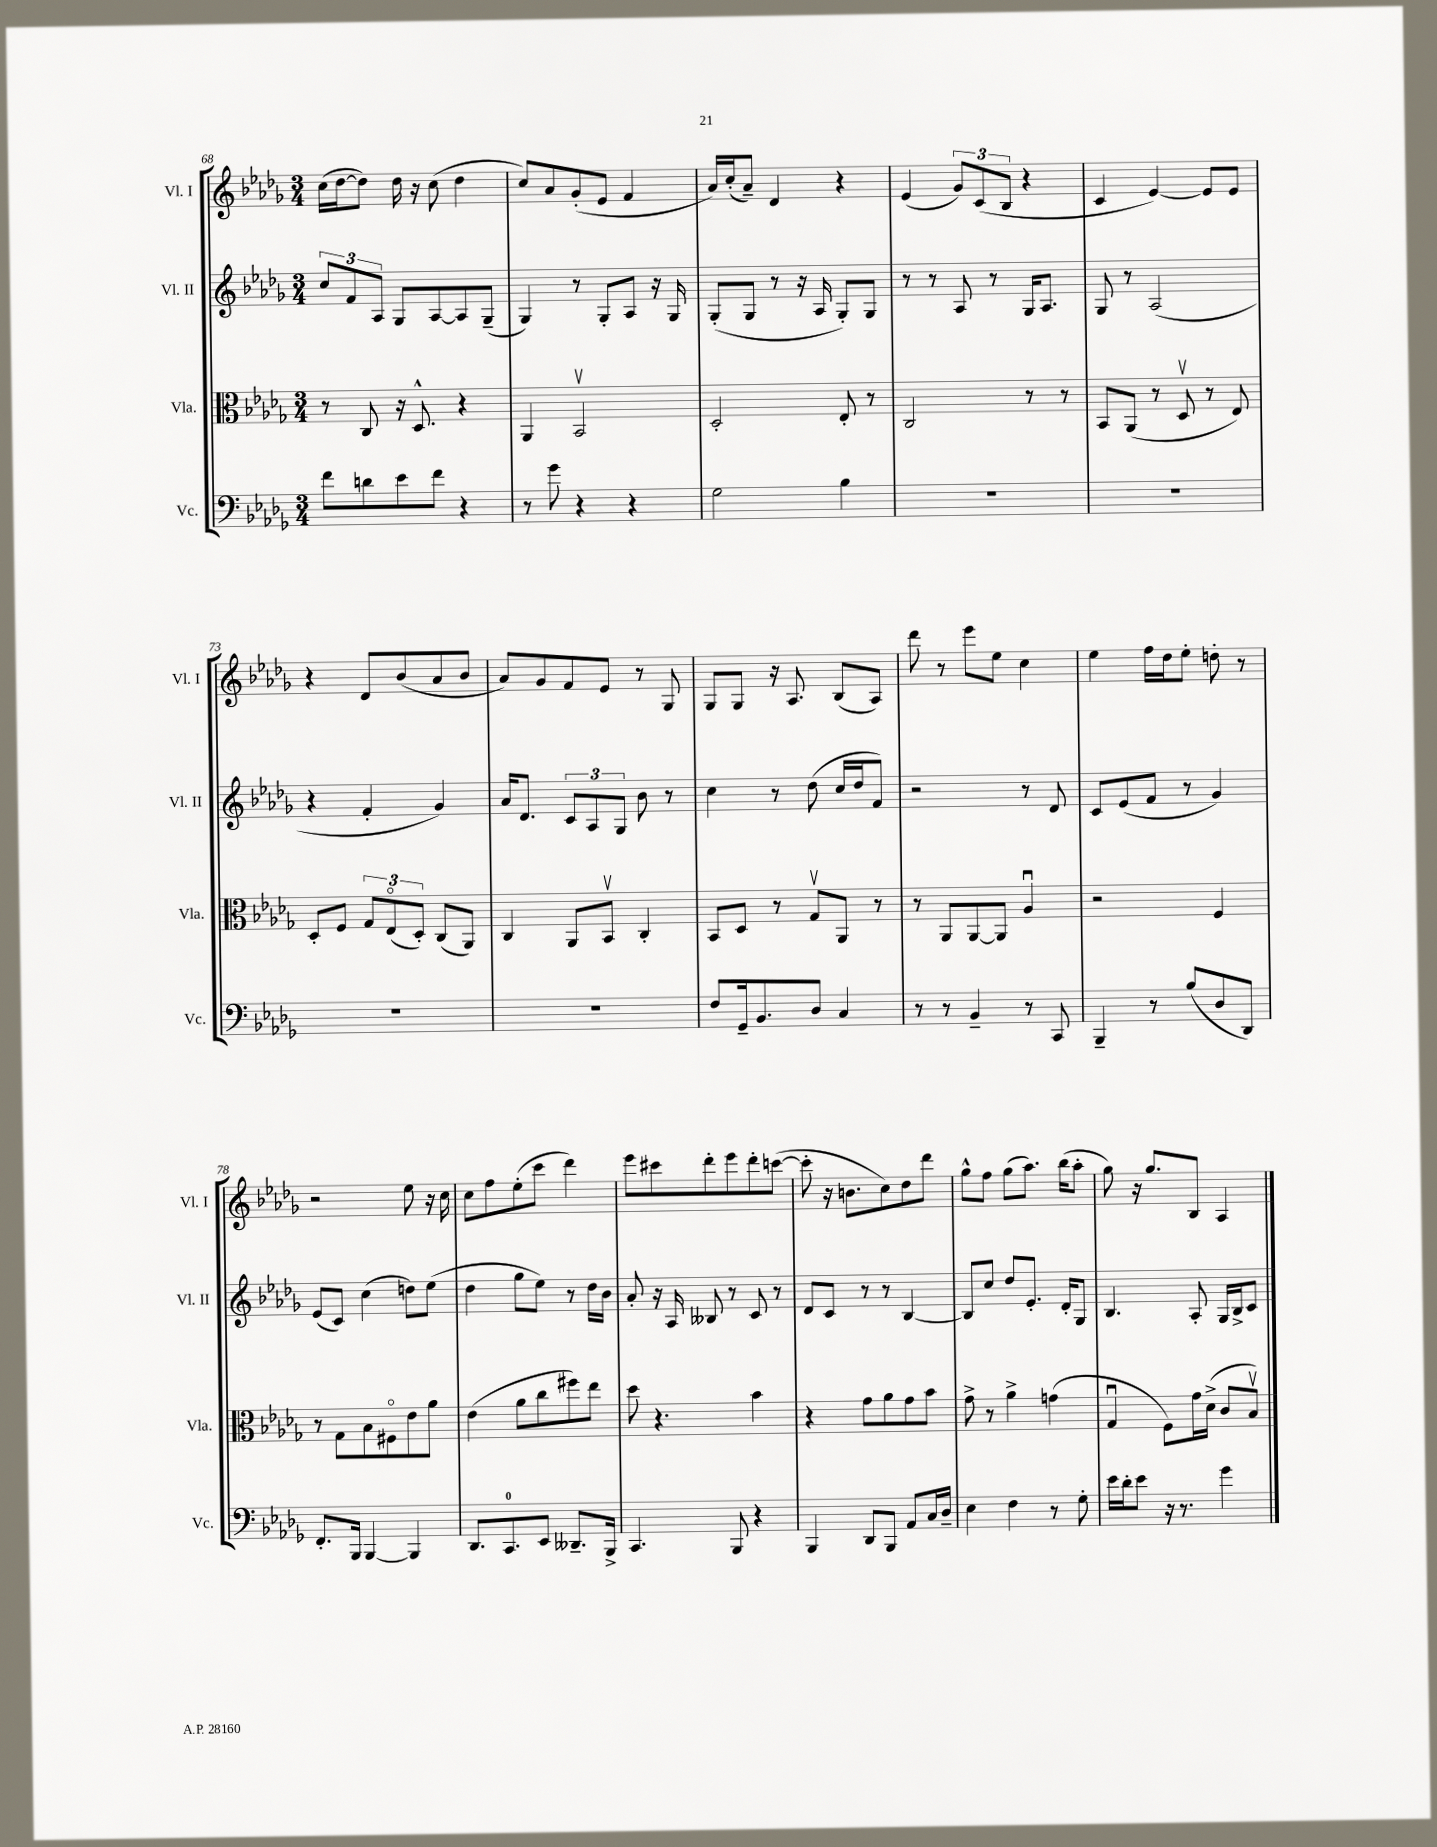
<<
\new StaffGroup <<
\new Staff = "s0" \with { instrumentName = "Vl. I" shortInstrumentName = "Vl. I" } {
    \clef treble \key des \major \numericTimeSignature \time 3/4
    c''16( des''16~ des''8) des''16 r16 c''8( des''4 |
    c''8) aes'8 ges'8-.( ees'8 f'4 |
    aes'16) c''16-.( aes'8--) des'4 r4 |
    ees'4( \tuplet 3/2 { ges'8) c'8( bes8 } r4 |
    c'4 ees'4~) ees'8 ees'8 |
    r4 des'8 bes'8( aes'8 bes'8 |
    aes'8) ges'8 f'8 ees'8 r8 ges8 |
    ges8 ges8 r16 aes8. bes8( aes8) |
    des'''8 r8 ees'''8 ees''8 c''4 |
    ees''4 f''16 des''16 ees''8-. d''8-. r8 |
    r2 ees''8 r16 c''16 |
    c''8 f''8 ees''8-.( c'''8 des'''4) |
    ees'''8 cis'''8 des'''8-. ees'''8 des'''8-. c'''8~( |
    c'''8-. r16 b'8. c''8) des''8 des'''8 |
    ges''8-^ f''8 ges''8( aes''8.) bes''16( aes''8-. |
    ges''8) r16 ges''8. bes8 aes4 \bar "|." |
}
\new Staff = "s1" \with { instrumentName = "Vl. II" shortInstrumentName = "Vl. II" } {
    \clef treble \key des \major \numericTimeSignature \time 3/4
    \tuplet 3/2 { c''8 f'8 aes8 } ges8 aes8~ aes8 ges8--( |
    ges4) r8 ges8-. aes8 r16 ges16 |
    ges8-.( ges8 r8 r16 aes16 ges8-.) ges8 |
    r8 r8 aes8 r8 ges16 aes8. |
    ges8 r8 aes2( |
    r4 f'4-. ges'4) |
    aes'16 des'8. \tuplet 3/2 { c'8 aes8 ges8 } bes'8 r8 |
    c''4 r8 des''8( c''16 des''16 f'8) |
    r2 r8 des'8 |
    c'8 ees'8( f'8 r8 ges'4) |
    ees'8( c'8) c''4( d''8) ees''8( |
    des''4 ges''8 ees''8) r8 des''16 bes'16 |
    aes'8-. r16 aes16 beses8 r8 c'8 r8 |
    des'8 c'8 r8 r8 bes4~ |
    bes8 c''8 des''8 ees'8.-. des'16-. ges8 |
    bes4. aes8-. ges16 bes16-> c'8 \bar "|." |
}
\new Staff = "s2" \with { instrumentName = "Vla." shortInstrumentName = "Vla." } {
    \clef alto \key des \major \numericTimeSignature \time 3/4
    r8 c8 r16 des8.-^ r4 |
    aes,4 bes,2\upbow |
    des2-. ees8-. r8 |
    c2 r8 r8 |
    bes,8 aes,8( r8 des8\upbow r8 ees8) |
    des8-. f8 \tuplet 3/2 { ges8 ees8\flageolet( des8-.) } c8( aes,8) |
    c4 aes,8 bes,8\upbow c4-. |
    bes,8 des8 r8 ges8\upbow aes,8 r8 |
    r8 aes,8 aes,8~ aes,8 aes4\downbow |
    r2 f4 |
    r8 ges8 bes8 fis8\flageolet ees'8 aes'8 |
    ees'4( aes'8 c''8 fis''8) ees''8 |
    des''8 r4. bes'4 |
    r4 ges'8 aes'8 ges'8 bes'8 |
    ges'8-> r8 aes'4-> g'4( |
    ges4\downbow f8) ges'16 des'16->( c'8 bes8\upbow) \bar "|." |
}
\new Staff = "s3" \with { instrumentName = "Vc." shortInstrumentName = "Vc." } {
    \clef bass \key des \major \numericTimeSignature \time 3/4
    f'8 d'8 ees'8 f'8 r4 |
    r8 ges'8 r4 r4 |
    ges2 bes4 |
    R2. |
    R2. |
    R2. |
    R2. |
    f8 ges,16-- bes,8. des8 c4 |
    r8 r8 bes,4-- r8 c,8 |
    bes,,4-- r8 bes8( des8 des,8) |
    f,8.-. bes,,16 bes,,4~ bes,,4 |
    des,8. c,8.-0 ees,8 deses,8.-- bes,,16-> |
    c,4. bes,,8 r4 |
    bes,,4 des,8 bes,,8 aes,8 c16 des16-- |
    ees4 f4 r8 ges8-. |
    ees'16 des'16-. ees'8 r16 r8. ges'4 \bar "|." |
}
>>
>>
\layout { \context { \Score currentBarNumber = #68 } }
